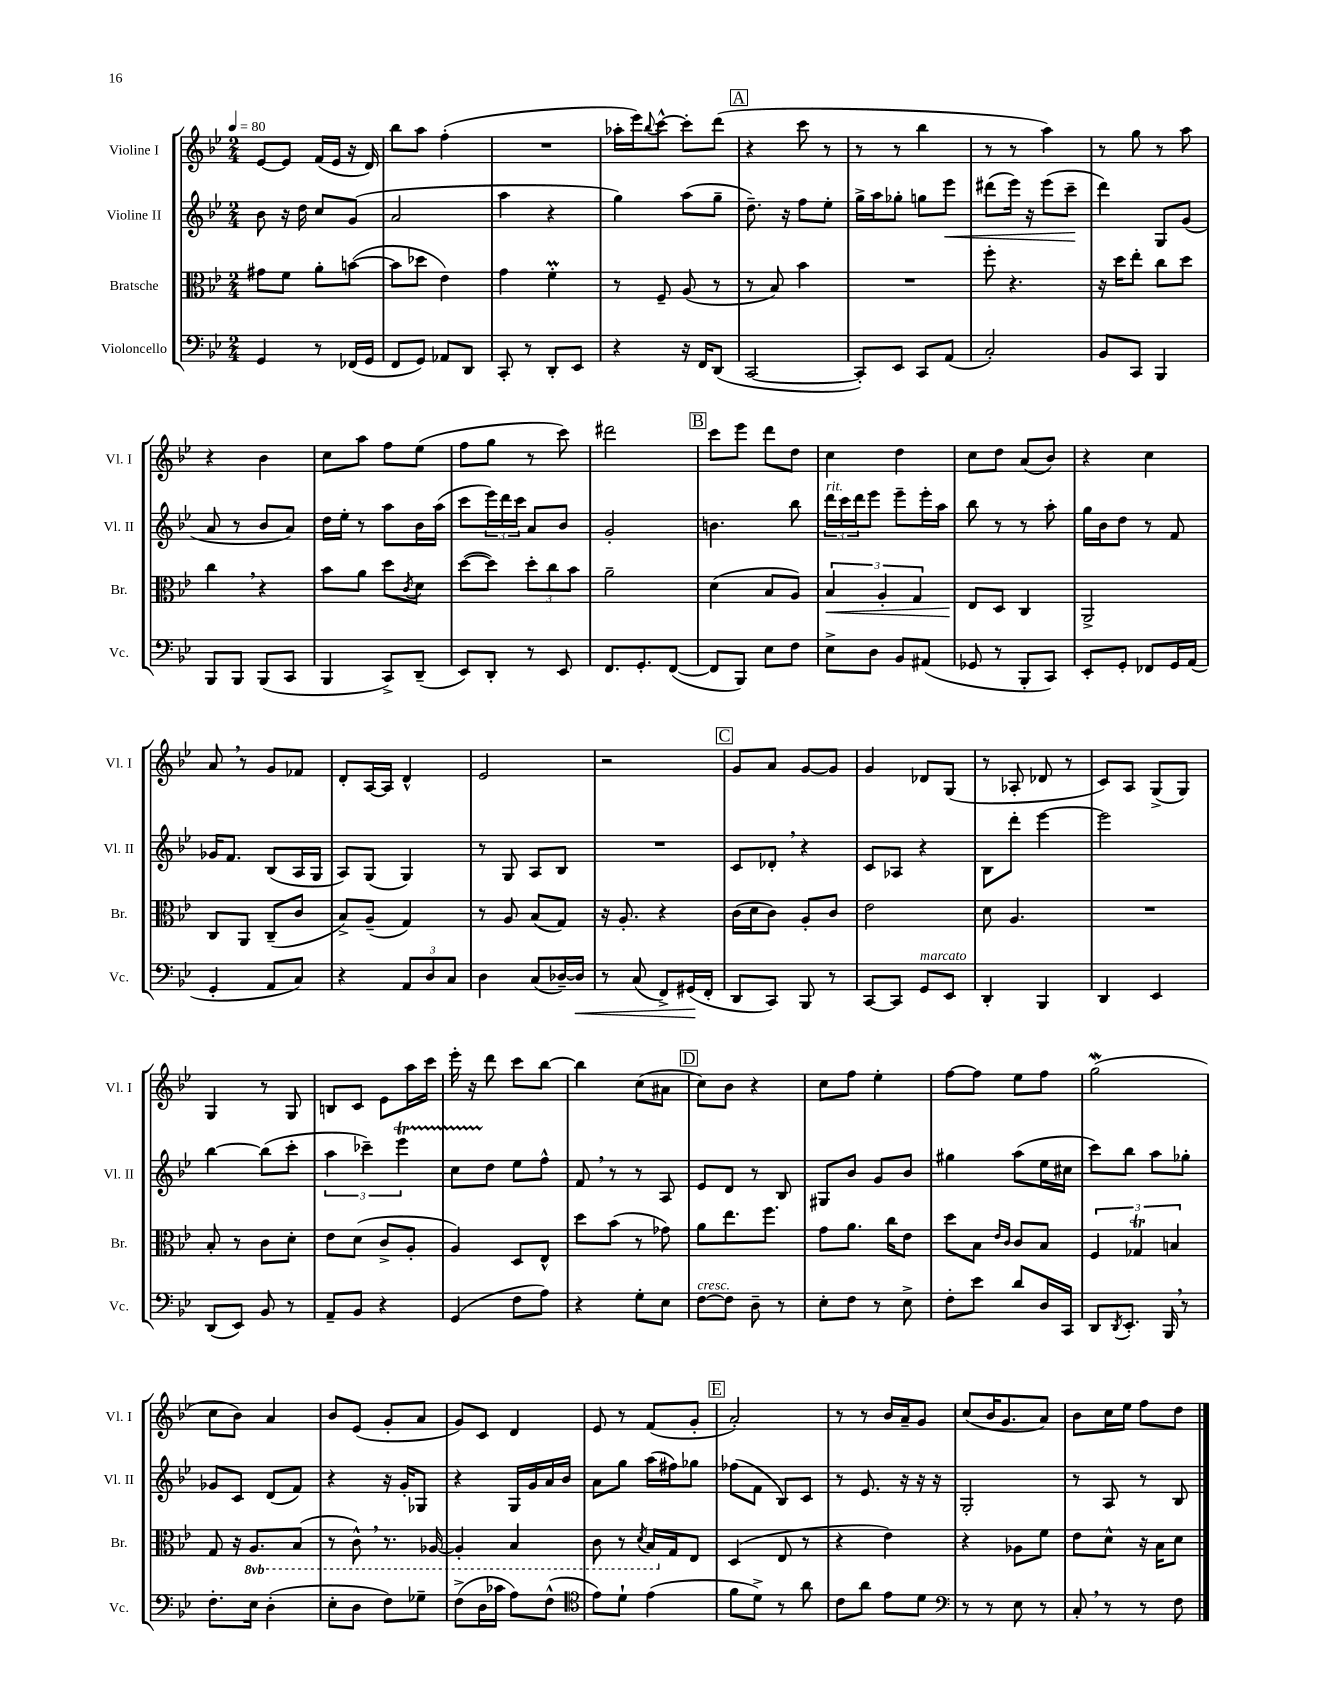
<<
\new StaffGroup <<
\new Staff = "s0" \with { instrumentName = "Violine I" shortInstrumentName = "Vl. I" } {
    \clef treble \key bes \major \numericTimeSignature \time 2/4 \tempo 4 = 80
    ees'8~ ees'8 f'16( ees'16 r16 d'16) |
    bes''8 a''8 f''4-.( |
    R2 |
    aes''16-. ees'''16) \appoggiatura { bes''8 } c'''8~-^ c'''8-. d'''8( |
    \mark \markup { \box "A" } r4 c'''8 r8 |
    r8 r8 bes''4 |
    r8 r8 a''4) |
    r8 g''8 r8 a''8 |
    r4 bes'4 |
    c''8 a''8 f''8 ees''8( |
    f''8 g''8 r8 c'''8) |
    dis'''2 |
    \mark \markup { \box "B" } c'''8 ees'''8 d'''8 d''8 |
    c''4 d''4 |
    c''8 d''8 a'8( bes'8) |
    r4 c''4 |
    a'8 \breathe r8 g'8 fes'8 |
    d'8-. a16~ a16 d'4-^ |
    ees'2 |
    r2 |
    \mark \markup { \box "C" } g'8 a'8 g'8~ g'8 |
    g'4 des'8 g8( |
    r8 aes8-. des'8 r8 |
    c'8) a8 g8->( g8) |
    g4 r8 g8 |
    b8 c'8 ees'8 a''16 c'''16 |
    ees'''16-. r16 d'''8 c'''8 bes''8~ |
    bes''4 c''8( ais'8 |
    \mark \markup { \box "D" } c''8) bes'8 r4 |
    c''8 f''8 ees''4-. |
    f''8~ f''8 ees''8 f''8 |
    g''2\mordent( |
    c''8 bes'8) a'4 |
    bes'8 ees'8( g'8-. a'8 |
    g'8) c'8 d'4 |
    ees'8 r8 f'8( g'8-. |
    \mark \markup { \box "E" } a'2-.) |
    r8 r8 bes'16 a'16-- g'8 |
    c''8( bes'16 g'8. a'8) |
    bes'8 c''16 ees''16 f''8 d''8 \bar "|." |
}
\new Staff = "s1" \with { instrumentName = "Violine II" shortInstrumentName = "Vl. II" } {
    \clef treble \key bes \major \numericTimeSignature \time 2/4
    bes'8 r16 d''16 c''8 g'8( |
    a'2 |
    a''4 r4 |
    g''4) a''8( g''8-- |
    \mark \markup { \box "A" } d''8.--) r16 f''8 ees''8-. |
    g''16-> a''16 ges''8-. g''8 ees'''8\< |
    dis'''8( ees'''16) r16 ees'''8( c'''8--\! |
    d'''4) g8 g'8( |
    a'8 r8 bes'8 a'8) |
    d''16 ees''16-. r8 a''8 bes'16 a''16( |
    c'''8 \tuplet 3/2 { ees'''16) d'''16 c'''16 } a'8 bes'8 |
    g'2-. |
    \mark \markup { \box "B" } b'4. bes''8 |
    \tuplet 3/2 { d'''16^\markup { \italic "rit." } c'''16 d'''16 } ees'''8 ees'''8-- ees'''16-. a''16 |
    bes''8 r8 r8 a''8-. |
    g''16 bes'16 d''8 r8 f'8 |
    ges'16 f'8. bes8( a16 g16 |
    a8) g8( g4) |
    r8 g8 a8 bes8 |
    R2 |
    \mark \markup { \box "C" } c'8 des'8-. \breathe r4 |
    c'8 aes8 r4 |
    bes8 d'''8-. ees'''4~ |
    ees'''2 |
    bes''4~ bes''8( c'''8-. |
    \tuplet 3/2 { a''4 ces'''4--) ees'''4\startTrillSpan } |
    c''8 d''8\stopTrillSpan ees''8 f''8-^ |
    f'8 \breathe r8 r8 a8 |
    \mark \markup { \box "D" } ees'8 d'8 r8 bes8 |
    gis8 bes'8 g'8 bes'8 |
    gis''4 a''8( ees''16 cis''16 |
    c'''8) bes''8 a''8 ges''8-. |
    ges'8 c'8 d'8( f'8) |
    r4 r16 g'16-. ges8 |
    r4 g16 g'16 a'16 bes'16 |
    a'8 g''8 a''16( fis''16) ges''8 |
    \mark \markup { \box "E" } fes''8( f'8 bes8) c'8 |
    r8 ees'8. r16 r16 r16 |
    g2-. |
    r8 a8 r8 bes8 \bar "|." |
}
\new Staff = "s2" \with { instrumentName = "Bratsche" shortInstrumentName = "Br." } {
    \clef alto \key bes \major \numericTimeSignature \time 2/4 \set Staff.ottavationMarkups = #ottavation-simple-ordinals
    gis'8 f'8 a'8-. b'8~( |
    b'8 des''8 ees'4) |
    g'4 f'4-.\prall |
    r8 f8-- a8( r8 |
    \mark \markup { \box "A" } r8 bes8) bes'4 |
    R2 |
    f''8-. r4. |
    r16 d''16 ees''8-. c''8 d''8 |
    c''4 \breathe r4 |
    bes'8 a'8 d''8 \acciaccatura { c'8 } d'8 |
    d''8~( d''8) \tuplet 3/2 { d''8-. c''8 bes'8 } |
    a'2-- |
    \mark \markup { \box "B" } d'4( bes8 a8) |
    \tuplet 3/2 { bes4\< a4-. g4 } |
    ees8\! d8 c4 |
    a,2-> |
    c8 a,8 c8--( c'8 |
    bes8->) a8--( g4) |
    r8 a8 bes8( g8) |
    r16 a8.-. r4 |
    \mark \markup { \box "C" } c'16( d'16 c'8) a8-. c'8 |
    ees'2 |
    d'8 a4. |
    R2 |
    bes8-. r8 c'8 d'8-. |
    ees'8 d'8( c'8-> a8-. |
    a4) d8 ees8-^ |
    d''8 bes'8( r8 ges'8) |
    \mark \markup { \box "D" } a'8 ees''8. f''8. |
    g'8 a'8. c''16 ees'8 |
    d''8 bes8 \grace { ees'16 c'16 } c'8 bes8 |
    \tuplet 3/2 { f4 ges4\trill b4 } |
    g8 r16 \ottava #-1 a,8. bes,8( |
    r8 c8-^) \breathe r8. aes,16~ |
    aes,4-. bes,4 |
    c8 r8 \acciaccatura { d8 } bes,16 \ottava #0 g16 ees8 |
    \mark \markup { \box "E" } d4( ees8 r8 |
    r4 ees'4) |
    r4 aes8 f'8 |
    ees'8 d'8-^ r16 bes16 d'8 \bar "|." |
}
\new Staff = "s3" \with { instrumentName = "Violoncello" shortInstrumentName = "Vc." } {
    \clef bass \key bes \major \numericTimeSignature \time 2/4
    g,4 r8 fes,16( g,16 |
    f,8 g,8) aes,8 d,8 |
    c,8-. r8 d,8-. ees,8 |
    r4 r16 f,16 d,8( |
    \mark \markup { \box "A" } c,2~ |
    c,8-.) ees,8 c,8 a,8( |
    c2-.) |
    bes,8 c,8 bes,,4 |
    bes,,8 bes,,8 bes,,8( c,8 |
    bes,,4 c,8->) d,8--( |
    ees,8) d,8-. r8 ees,8 |
    f,8. g,8.-. f,8~( |
    \mark \markup { \box "B" } f,8 bes,,8) ees8 f8 |
    ees8-> d8 bes,8 ais,8( |
    ges,8 r8 bes,,8-. c,8) |
    ees,8-. g,8-. fes,8 g,16 a,16( |
    g,4-. a,8 c8) |
    r4 \tuplet 3/2 { a,8 d8 c8 } |
    d4 c8( des16~--) des16\< |
    r8 c8( f,8->) gis,16\!( f,16-. |
    \mark \markup { \box "C" } d,8 c,8) bes,,8 r8 |
    c,8~ c,8 g,8^\markup { \italic "marcato" } ees,8 |
    d,4-. bes,,4 |
    d,4 ees,4 |
    d,8( ees,8) bes,8 r8 |
    a,8-- bes,8 r4 |
    g,4( f8 a8) |
    r4 g8-. ees8 |
    \mark \markup { \box "D" } f8~^\markup { \italic "cresc." } f8 d8-- r8 |
    ees8-. f8 r8 ees8-> |
    f8-. ees'8 d'8 d16 c,16 |
    d,8 \acciaccatura { d,8 } ees,8.-. bes,,16 \breathe r8 |
    f8.-. ees16 d4-.( |
    ees8-. d8 f8) ges8-- |
    f8->( d16 ces'16 a8) f8-^( |
    \clef tenor ees'8) d'8-! ees'4( |
    \mark \markup { \box "E" } f'8 d'8->) r8 a'8 |
    c'8 a'8 ees'8 d'8 |
    \clef bass r8 r8 ees8 r8 |
    c8-. \breathe r8 r8 f8 \bar "|." |
}
>>
>>
\layout { \context { \Score \remove "Bar_number_engraver" } }
